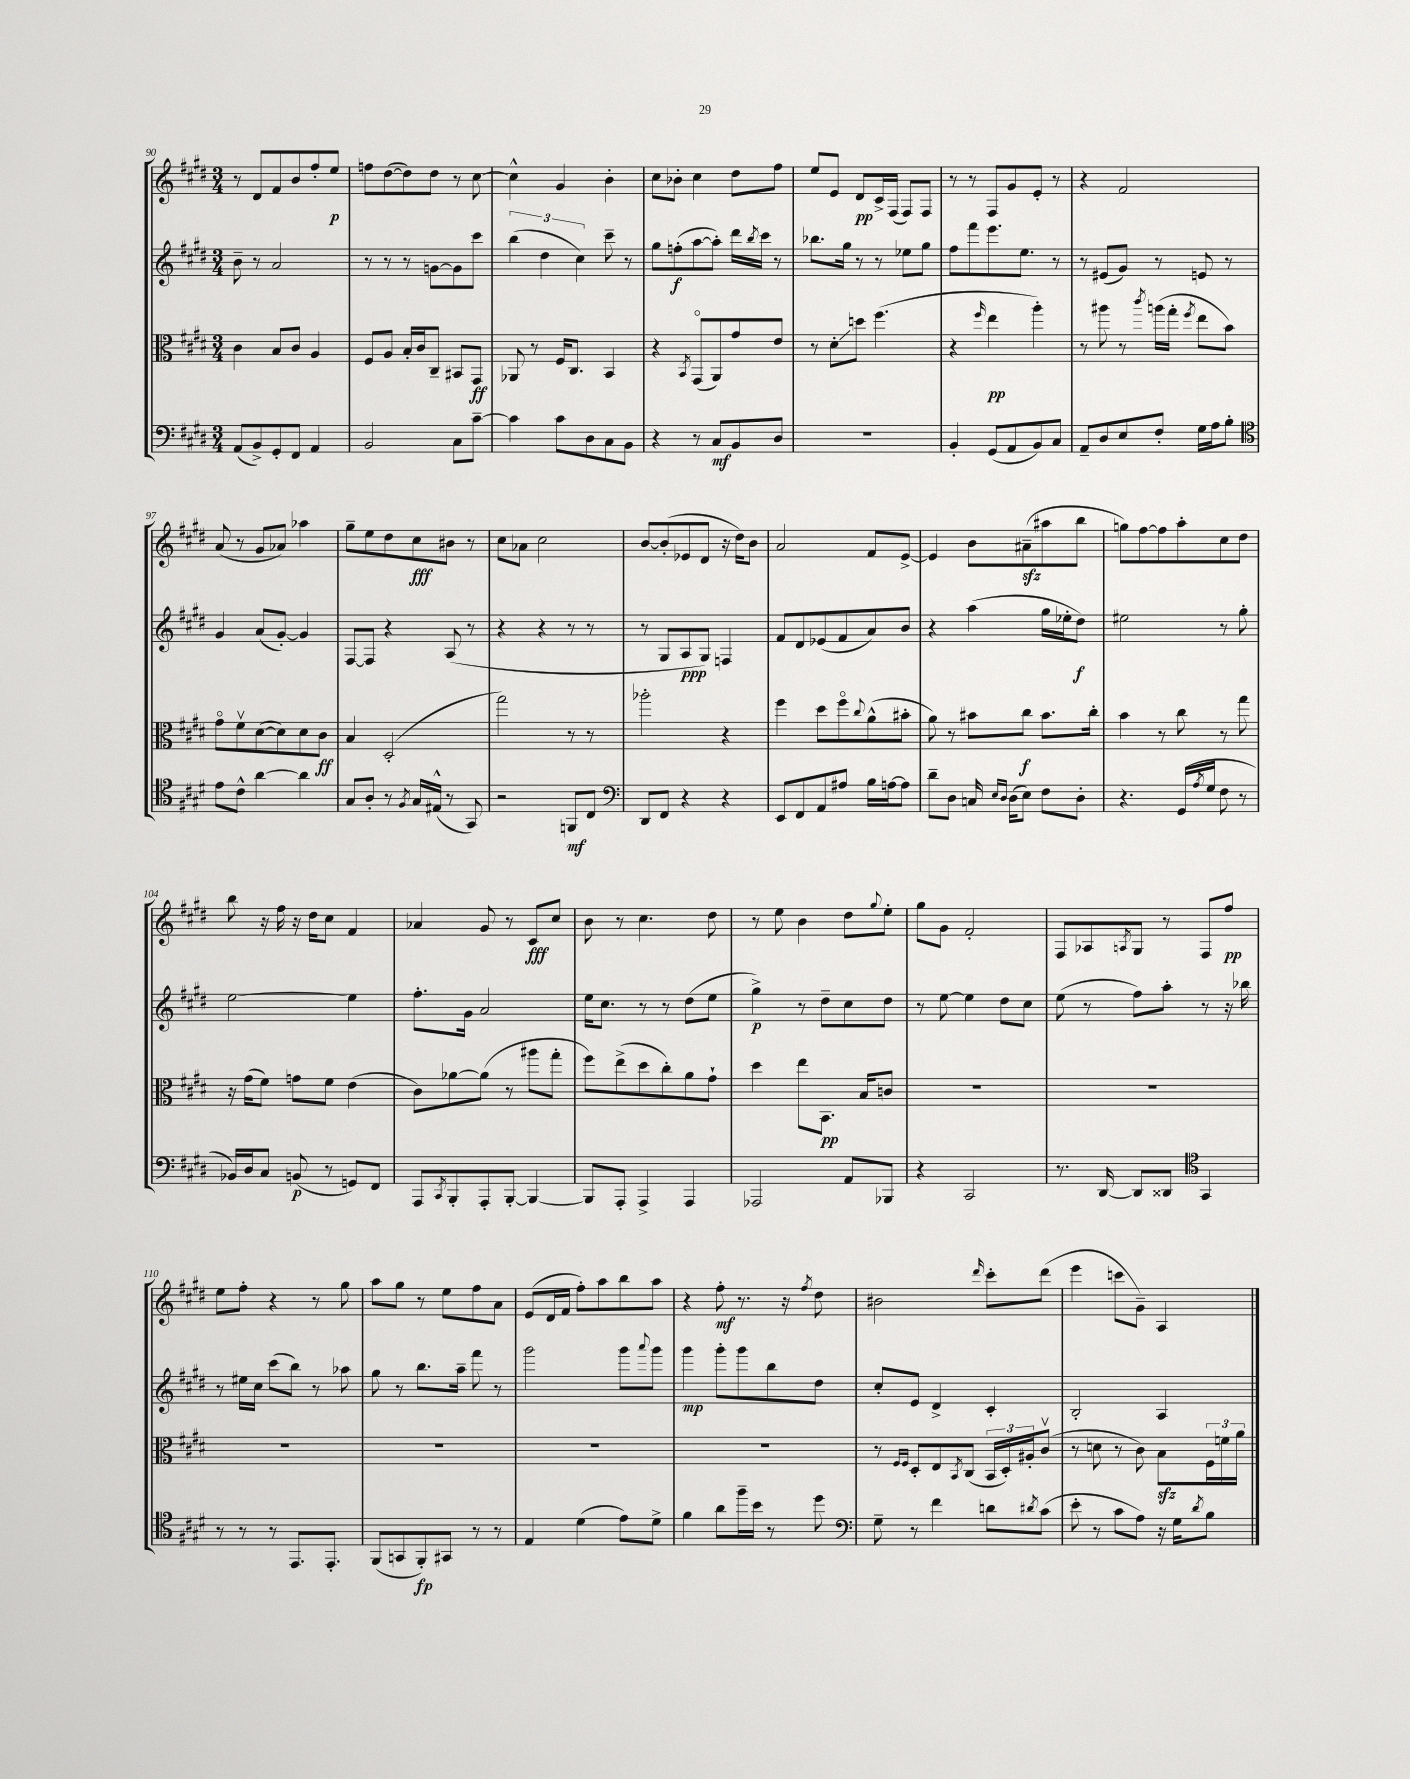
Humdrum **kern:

**kern	**kern	**kern	**kern
*staff4	*staff3	*staff2	*staff1
*clefF4	*clefC3	*clefG2	*clefG2
*k[f#c#g#d#]	*k[f#c#g#d#]	*k[f#c#g#d#]	*k[f#c#g#d#]
*M3/4	*M3/4	*M3/4	*M3/4
(8AA	4c#	8b~	8r
8BB^)	.	8r	8d#
8GG#'	8B	2a	8f#
8FF#	8c#	.	8b
4AA	4A	.	8ff#'
.	.	.	8ee
=	=	=	=
2BB	8F#	8r	8ff
.	8A	8r	([8dd#
.	16B'	8r	8dd#])
.	16c#	.	.
.	8C#~	[8g	8dd#
8C#	8BB#	8g]	8r
[8c#~	8GG#	8ccc#	[8cc#
=	=	=	=
4c#]	8AA-	(6bb	4cc#^^]
.	8r	.	.
.	.	6dd#	.
8c#	16F#	.	4g#
.	8.C#	.	.
.	.	6cc#)	.
8D#	.	.	.
8C#	4BB	8ccc#~	4b'
8BB	.	8r	.
=	=	=	=
4r	4r	8gg#	8cc#
.	.	(8ff'	8b-'
.	8qBB	.	.
8r	(8GG#o	[8aa	4cc#
8C#	8AA)	8aa'])	.
8BB	8g#	16ddd#	8dd#
.	.	8qbb	.
.	.	16ccc#	.
8D#	8e	8r	8ff#
=	=	=	=
2.r	8r	8.bb-	8ee
.	8d#'	.	8e
.	.	16gg#	.
.	8dd	8r	8d#
.	(4.ff#	8r	16c#^
.	.	.	(16F#
.	.	8ee-	8F#)
.	.	8gg#	8F#
=	=	=	=
4BB'	4r	8ff#	8r
.	.	8fff#	8r
.	16qqff#	.	.
(8GG#	4ee	8.eee	8F#
8AA	.	.	8g#
.	.	8.ee	.
8BB)	4aa')	.	8e'
8C#	.	8r	8r
=	=	=	=
8AA~	8r	8r	4r
8D#	8aa#	(8e#	.
8E	8r	8g#)	2f#
.	8qccc#	.	.
8F#'	(16aa	8r	.
.	16gg#'	.	.
.	8qff#	.	.
16G#	8ee	8e	.
16A	.	.	.
8B'	8b)	8r	.
=	=	=	=
*clefC4	*	*	*
8e	8g#o	4g#	(8a
8c#^^	8f#v	.	8r
[4a	([8d#	(8a	8g#
.	8d#])	[8g#')	8a-)
4a]	8d#	4g#]	4aa-
.	8c#	.	.
=	=	=	=
8G#	4B	[8F#	8gg#~
8A'	.	8F#]	8ee
8r	(2D#'	4r	8dd#
8qF#	.	.	.
16G#	.	.	8cc#
(16E#^^	.	.	.
8r	.	(8A	8b#
8GG#)	.	8r	8r
=	=	=	=
2r	2gg#)	4r	8cc#
.	.	.	8a-
.	.	4r	2cc#
8FF	8r	8r	.
8C#	8r	8r	.
=	=	=	=
*clefF4	*	*	*
8DD#	2aa-'	8r	[8b
8FF#	.	8G#	(8b']
4r	.	8A	8e-
.	.	8G#)	8d#
4r	4r	4F	16r
.	.	.	16dd#)
.	.	.	8b
=	=	=	=
8EE	4ff#	8f#	2a
8FF#	.	8d#	.
8AA	8dd#	(8e-	.
8A#	8ff#o	8f#	.
.	8qqcc#	.	.
16B	(8a^^	8a)	8f#
[16A	.	.	.
8A]	8b#'	8b	[8e^
=	=	=	=
8d#~	8a)	4r	4e]
8D#	8r	.	.
16C	8b#	(4aa	8b
16qqE	.	.	.
16qqD#	.	.	.
(16D#	.	.	.
8E)	8cc#	.	(8a#~
8F#	8.b#	16gg#	8aa#
.	.	16ee-'	.
8D#'	.	8dd#)	8bb
.	16cc#'	.	.
=	=	=	=
4.r	4b	2ee#	8gg)
.	.	.	[8ff#
.	8r	.	8ff#]
(16GG#	8cc#	.	8aa'
8qA	.	.	.
16G#	.	.	.
8F#	8r	8r	8cc#
8r	8gg#	8gg#'	8dd#
=	=	=	=
16BB-)	16r	[2ee	8bb
16D#	(16g#	.	.
8C#	8f#)	.	16r
.	.	.	16ff#
(8BB	8g	.	16r
.	.	.	16dd#
8r	8f#	.	8cc#
8GG)	(4e	4ee]	4f#
8FF#	.	.	.
=	=	=	=
8AAA	8c#)	8.ff#'	4a-
8qCC#	.	.	.
8BBB'	[8a-	.	.
.	.	16g#	.
8AAA'	(8a-]	2a	8g#
[8BBB'	8r	.	8r
4BBB_	8aa#	.	8c#
.	8gg#'	.	8cc#
=	=	=	=
8BBB]	8ff#)	16ee	8b
.	.	8.cc#	.
8AAA'	(8ee^	.	8r
4AAA^	8dd#	8r	4.cc#
.	8cc#')	8r	.
4AAA	8a	(8dd#	.
.	8g#`	8ee	8dd#
=	=	=	=
2AAA-	4dd#	4gg#^)	8r
.	.	.	8ee
.	8ee	8r	4b
.	8.BB	8dd#~	.
8AA	.	8cc#	8dd#
.	16B	.	.
.	.	.	8qqgg#
8BBB-	8c	8dd#	8ee'
=	=	=	=
4r	2.r	8r	8gg#
.	.	[8ee	8g#
2CC#	.	4ee]	2f#'
.	.	8dd#	.
.	.	8cc#	.
=	=	=	=
8.r	2.r	(8ee	8F#
.	.	8r	8A-
[16DD#	.	.	.
.	.	.	8qA
8DD#]	.	8ff#)	8G#
8DD##	.	8aa'	8r
*clefC4	*	*	*
4GG#	.	8r	8F#
.	.	16r	8ff#
.	.	16bb-	.
=	=	=	=
8r	2.r	8r	8ee
8r	.	16ee#	8ff#'
.	.	16cc#	.
8r	.	(8ccc#	4r
8.EE	.	8bb)	.
.	.	8r	8r
8.EE'	.	.	.
.	.	8aa-	8gg#
=	=	=	=
(8FF#	2.r	8gg#	8aa
8GG	.	8r	8gg#
8FF#')	.	8.bb	8r
8GG#	.	.	8ee
.	.	16aa~	.
8r	.	8fff#	8ff#
8r	.	8r	8a
=	=	=	=
4E	2.r	2ggg#	(8e
.	.	.	16d#
.	.	.	16f#
(4d#	.	.	8ff#')
.	.	.	8aa
8e)	.	8ggg#	8bb
.	.	8qqaaa	.
8d#^	.	8ggg#	8aa
=	=	=	=
4f#	2.r	4ggg#	4r
8a	.	8ggg#'	8ff#'
16ff#~	.	8ggg#	8.r
16b	.	.	.
8r	.	8bb	.
.	.	.	16r
.	.	.	8qff#
8dd#	.	8dd#	8dd#
=	=	=	=
*clefF4	*	*	*
8G#~	8r	8cc#'	2b#
.	16qqF#	.	.
.	16qqF#	.	.
8r	8D#'	8e	.
4f#	8E	4d#^	.
.	8qBB	.	.
.	(8C#	.	.
.	.	.	16qqddd#
8d	24BB	4c#'	8ccc#'
.	24D#')	.	.
.	24A#'	.	.
8qd#	.	.	.
(8c#	(8c#v	.	(8ddd#
=	=	=	=
8e'	8r	2B'	4eee
8r	8d	.	.
8c#	8r	.	8ccc
8A)	8c#)	.	8g#~)
16r	8B	4A	4A
16G#	.	.	.
8qd#	.	.	.
8B	24F#	.	.
.	24f	.	.
.	24a	.	.
==	==	==	==
*-	*-	*-	*-
